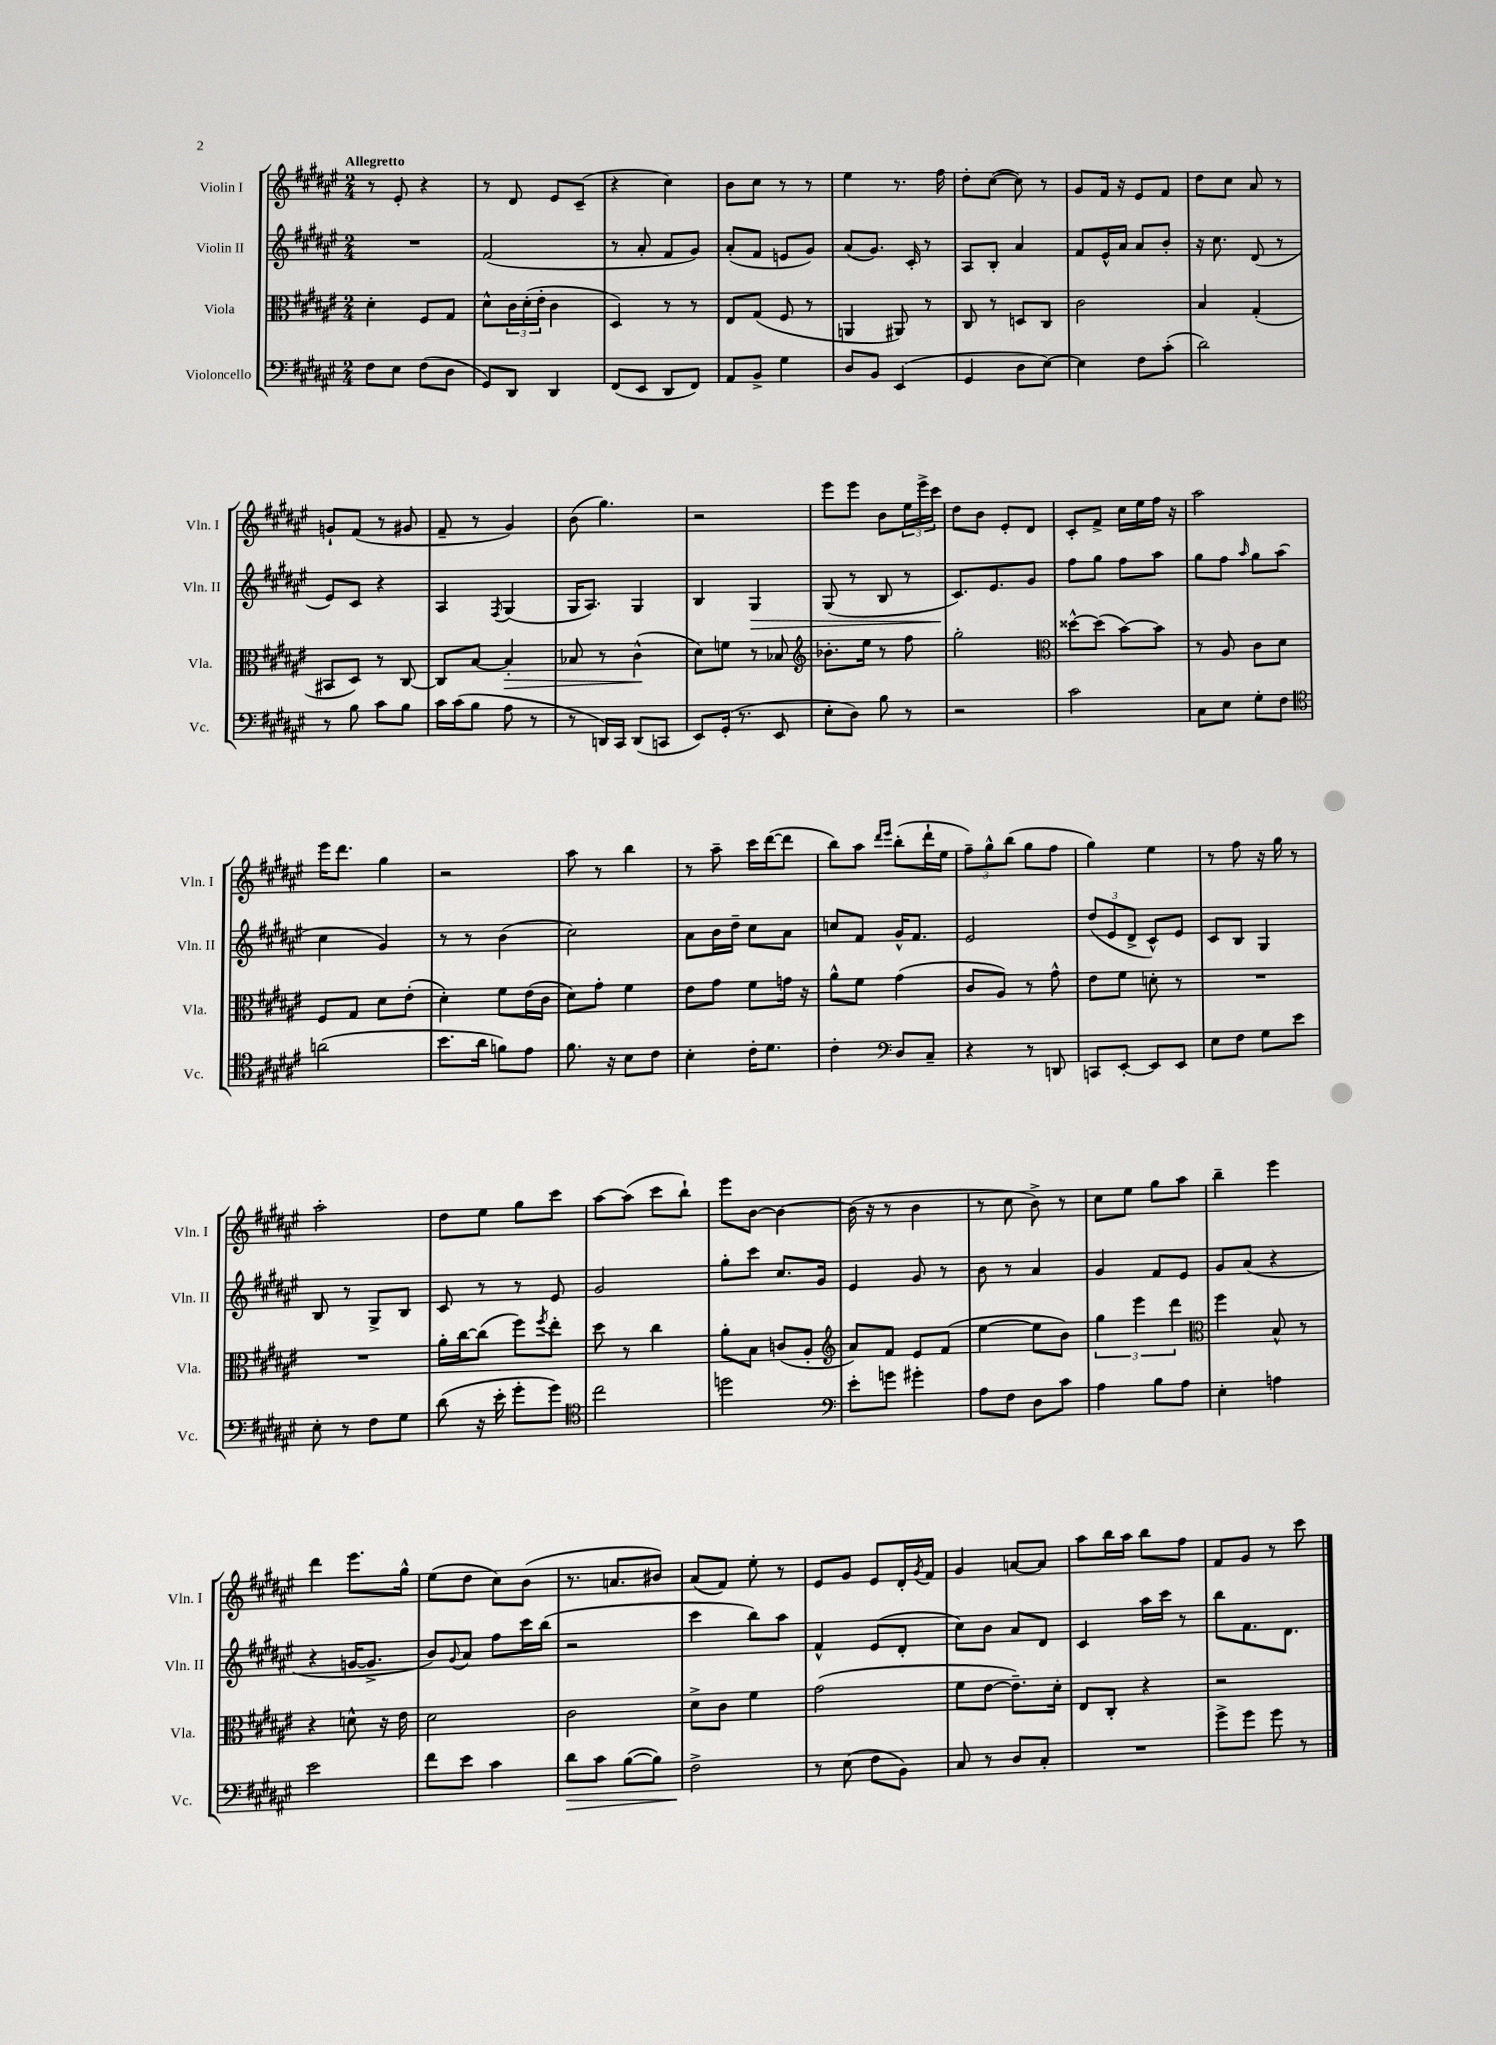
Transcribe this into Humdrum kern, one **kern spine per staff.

**kern	**kern	**kern	**kern
*staff4	*staff3	*staff2	*staff1
*clefF4	*clefC3	*clefG2	*clefG2
*k[f#c#g#d#a#e#]	*k[f#c#g#d#a#e#]	*k[f#c#g#d#a#e#]	*k[f#c#g#d#a#e#]
*M2/4	*M2/4	*M2/4	*M2/4
8F#	4d#'	2r	8r
8E#	.	.	8e#'
(8F#	8F#	.	4r
8D#	8G#	.	.
=	=	=	=
8GG#)	8d#^^	(2f#	8r
8DD#	24c#	.	8d#
.	(24d#'	.	.
.	24e#'	.	.
4DD#	4c#	.	8e#
.	.	.	(8c#~
=	=	=	=
(8FF#	4D#)	8r	4r
8EE#	.	8a#'	.
8DD#	8r	8f#	4cc#)
8FF#)	8r	8g#)	.
=	=	=	=
8AA#	8E#	(8a#'	8b
8BB^	(8G#	8f#	8cc#
4G#	8F#	8e	8r
.	8r	8g#)	8r
=	=	=	=
8D#	4AA	(8a#	4ee#
8BB	.	8.g#)	.
(4EE#	8AA#)	.	8.r
.	.	16c#'	.
.	8r	8r	.
.	.	.	16ff#
=	=	=	=
4GG#	8C#	8A#	8dd#'
.	8r	8B'	([8cc#
8D#	8D	4a#	8cc#])
[8E#)	8C#	.	8r
=	=	=	=
4E#]	2c#	8f#	8g#
.	.	16e#^^	16f#
.	.	16a#	16r
8F#	.	8a#	8e#
(8c#'	.	8b'	8f#
=	=	=	=
2d#)	4B	16r	8dd#
.	.	8.cc#	.
.	.	.	8cc#
.	(4G#'	(8d#	8a#
.	.	8r	8r
=	=	=	=
8r	8BB#	8e#)	8g`
8B	8D#)	8c#	(8f#
8c#	8r	4r	8r
8B	[8C#	.	8g#
=	=	=	=
16c#	8C#]	4A#	8f#~
(16c#	.	.	.
8B	[8B	.	8r
.	.	8qF#	.
8A#	4B']	(4G#	4g#)
8r	.	.	.
=	=	=	=
8r	8B-	16G#	(8b
.	.	8.A#)	.
16DD)	8r	.	4.gg#)
16CC#	.	.	.
(8DD	(4c#^^	4G#	.
8CC	.	.	.
=	=	=	=
8EE#)	8d#)	4B	2r
(16GG#'	8f	.	.
8.r	.	.	.
.	8r	4G#	.
8EE#	8B-	.	.
=	=	=	=
*	*clefG2	*	*
8E#'	8.b-'	(8G#	8eee#
8D#)	.	8r	8eee#
.	16ee#	.	.
8B	8r	8B	8b
8r	8ff#	8r	24ee#
.	.	.	24eee#^
.	.	.	24ccc#
=	=	=	=
2r	2gg#'	8.c#)	8dd#
.	.	.	8b
.	.	8.e#	.
.	.	.	8e#'
.	.	8g#	8d#
=	=	=	=
*	*clefC3	*	*
2c#	[8dd##^^	8ff#	8c#'
.	(8dd##]	8gg#	8f#^
.	[8b)	8ff#	16cc#
.	.	.	16ee#
.	8b]	8aa#	16ff#
.	.	.	16r
=	=	=	=
8C#	8r	8gg#	2aa#
8E#	8A#	8ff#	.
.	.	16qqaa#	.
8G#'	8c#	8gg#	.
8F#	8d#	(8aa#	.
=	=	=	=
*clefC4	*	*	*
(2a	8F#	4cc#	16eee#
.	.	.	8.ddd#
.	8G#	.	.
.	8d#	4g#)	4gg#
.	(8e#'	.	.
=	=	=	=
8.b	4d#')	8r	2r
.	.	8r	.
16a#	.	.	.
8f)	8f#	(4b	.
8e#	(16e#	.	.
.	16c#	.	.
=	=	=	=
8.f#	8d#)	2cc#)	8aa#
.	8g#'	.	8r
16r	.	.	.
8B	4f#	.	4bb
8c#	.	.	.
=	=	=	=
4B'	8e#	8a#	8r
.	8g#	16b	8aa#~
.	.	16dd#~	.
16c#'	8f#	8cc#	16ccc#
8.d#	.	.	([16ddd#
.	16g	8a#	8ddd#]
.	16r	.	.
=	=	=	=
4c#'	8a#^^	8cc	8bb)
.	8f#	8f#	8aa#
*clefF4	*	*	*
.	.	.	16qqddd#
.	.	.	16qqeee#
8D#	(4g#	16g#^^	(8bb'
.	.	8.f#	.
8C#~	.	.	16ddd#`
.	.	.	16ee#
=	=	=	=
4r	8c#	2e#	12ff#~)
.	.	.	12gg#^^
.	8A#)	.	.
.	.	.	(12bb
8r	8r	.	8gg#
8DD	8g#^^	.	8ff#
=	=	=	=
8CC	8e#	(12dd#	4gg#)
.	.	12e#	.
[8EE#'	8f#	.	.
.	.	12d#^	.
8EE#]	8d'	8c#^^)	4ee#
8EE#	8r	8e#	.
=	=	=	=
8E#	2r	8c#	8r
8F#	.	8B	8ff#
8G#	.	4G#	16r
.	.	.	16gg#
8e#	.	.	8r
=	=	=	=
8E#'	2r	8B	2aa#'
8r	.	8r	.
8F#	.	8G#^	.
8G#	.	8B	.
=	=	=	=
(8d#	16a#'	8c#	8dd#
.	[16cc#	.	.
16r	(8cc#]	8r	8ee#
16e#'	.	.	.
8g#'	8ff#)	8r	8gg#
.	8qff#	.	.
8g#)	8ee#'	8e#	8ccc#
=	=	=	=
*clefC4	*	*	*
2cc#	8dd#	2g#	[8aa#
.	8r	.	(8aa#]
.	4cc#	.	8ccc#
.	.	.	8bb`)
=	=	=	=
2dd	8a#'	8gg#'	8eee#
.	8B	8ccc#	[8b
.	(8c	8.cc#	4b_
.	8A#'	.	.
.	.	16g#	.
=	=	=	=
*clefF4	*clefG2	*	*
8e#'	8a#)	4e#	(16b]
.	.	.	16r
8g	8f#	.	8r
4g#'	8e#	8g#	4b
.	(8f#	8r	.
=	=	=	=
8A#	[4ee#	8b	8r
8F#	.	8r	8cc#
8D#	8ee#]	4a#	8b^)
8c#	8b)	.	8r
=	=	=	=
4A#	6gg#	4g#	8cc#
.	.	.	8ee#
.	6eee#	.	.
8B	.	8f#	8gg#
.	6ddd#	.	.
8A#	.	8e#	8aa#
=	=	=	=
*	*clefC3	*	*
4E#'	4ff#	8g#	4bb~
.	.	(8a#	.
4A	8B^^	4r	4eee#
.	8r	.	.
=	=	=	=
2e#	4r	4r	4ddd#
.	8d^^	[16g	8.eee#
.	.	8.g^]	.
.	16r	.	.
.	16e#	.	16gg#^^
=	=	=	=
8f#	2d#	8b)	(8ee#
.	.	8qqg#	.
8e#	.	8a#	8dd#
4c#	.	8ff#	8cc#)
.	.	16ccc#	(8b
.	.	(16bb	.
=	=	=	=
8d#	2c#	2r	8.r
8c#	.	.	.
.	.	.	8.a
([8B	.	.	.
8B])	.	.	8b#)
=	=	=	=
2F#^	8d#^	4ccc#	(8a#
.	8c#	.	8f#)
.	4f#	8bb)	8ee#'
.	.	8aa#	8r
=	=	=	=
8r	(2g#	4f#^^	8e#
(8E#	.	.	8g#
8F#	.	(8e#	8e#
8BB)	.	8d#'	16d#'
.	.	.	8qg#
.	.	.	16f#
=	=	=	=
8C#	8f#	8cc#)	4g#
8r	[8e#	8b	.
8D#	8.e#~])	8a#	[8a
8C#'	.	8d#	8a]
.	16d#'	.	.
=	=	=	=
2r	8E#	4c#	8aa#
.	8C#'	.	16bb
.	.	.	16aa#
.	4r	16aa#	8bb
.	.	16ccc#	.
.	.	8r	8ff#
=	=	=	=
8g#^	2r	8bb	8f#
8g#	.	8.f#	8g#
8g#	.	.	8r
.	.	8.d#	.
8r	.	.	8ccc#
==	==	==	==
*-	*-	*-	*-
